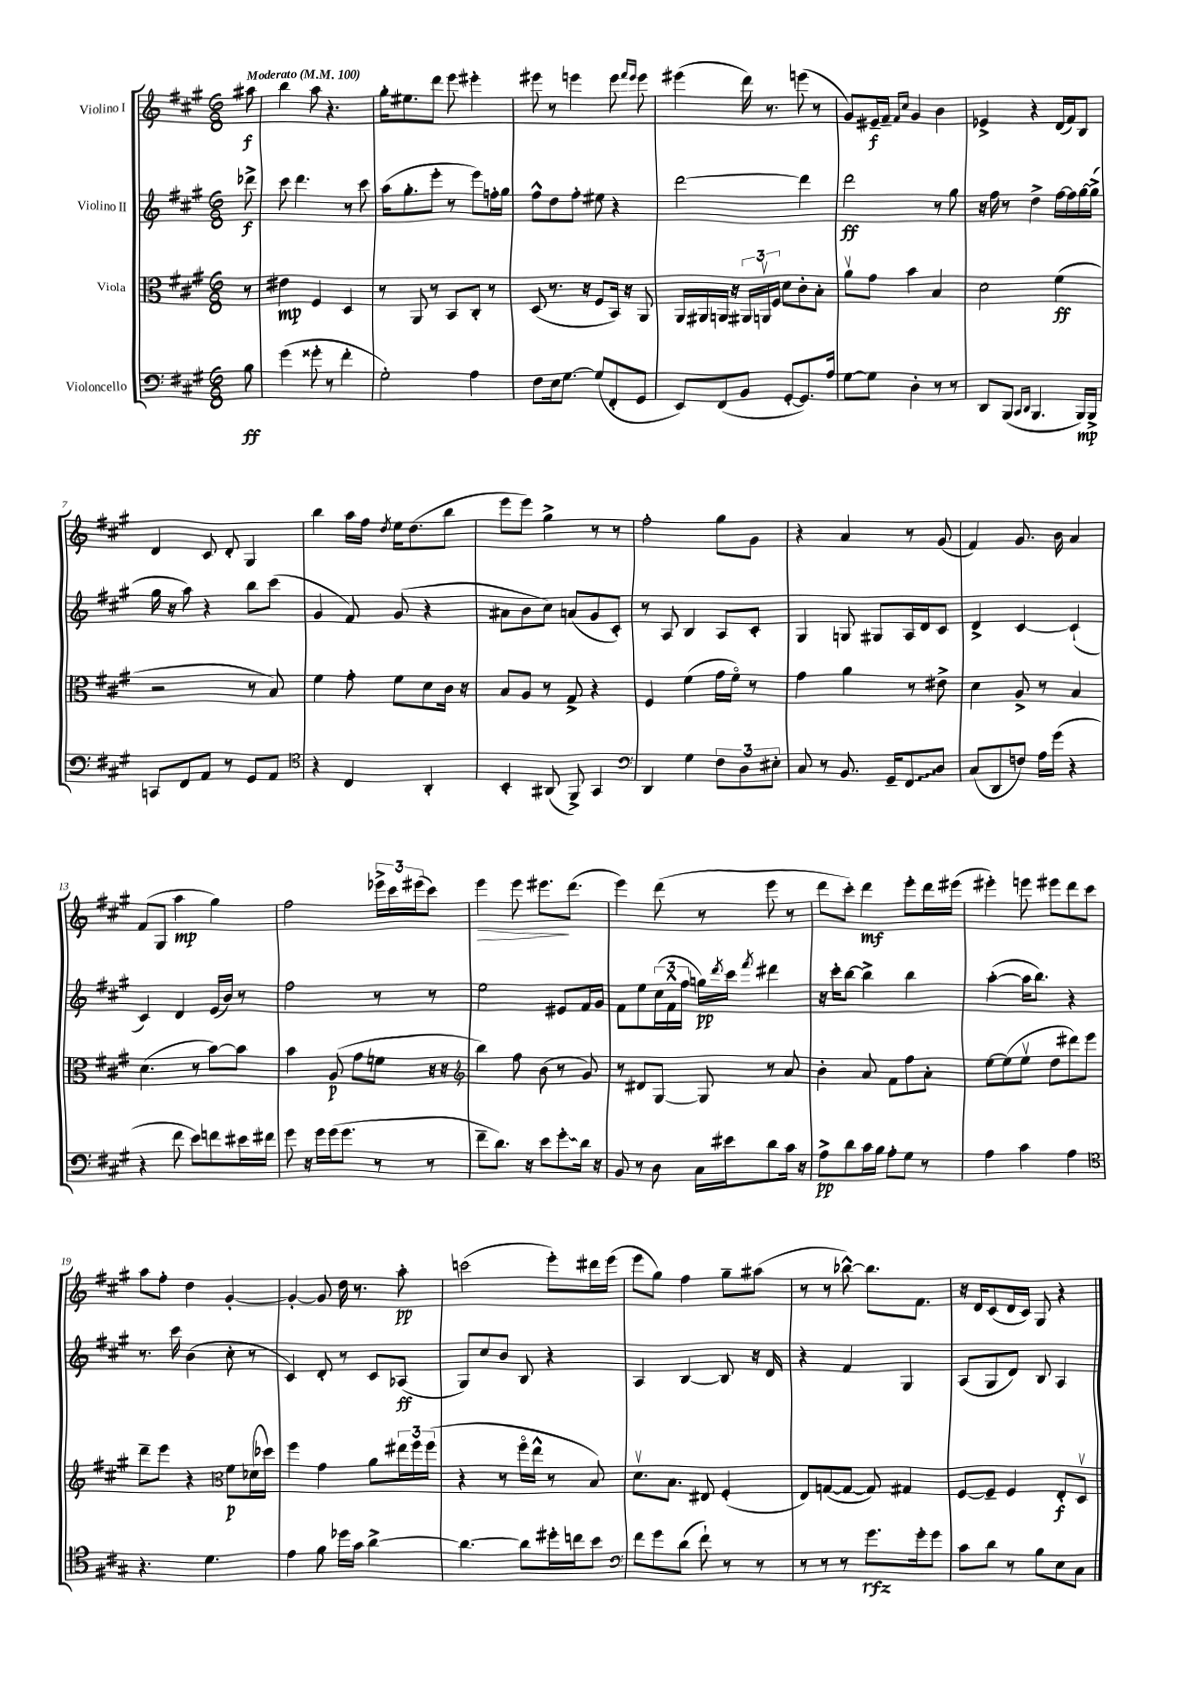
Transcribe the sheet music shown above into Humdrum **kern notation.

**kern	**kern	**kern	**kern
*staff4	*staff3	*staff2	*staff1
*clefF4	*clefC3	*clefG2	*clefG2
*k[f#c#g#]	*k[f#c#g#]	*k[f#c#g#]	*k[f#c#g#]
*M6/8	*M6/8	*M6/8	*M6/8
*MM100	*MM100	*MM100	*MM100
8B	8r	8ddd-^	8aa#
=	=	=	=
(4g#	4e#	8ccc#	4bb
.	.	4.ddd	.
8g##'	4F#	.	8aa
8r	.	.	4.r
4f#'	4D	8r	.
.	.	8ccc#	.
=	=	=	=
2G#')	8r	(16aa	16gg#'
.	.	8.gg#'	8.ee#
.	8AA	.	.
.	8r	8eee'	8ddd
.	8BB	8r	8eee
4A	8C#'	8eee)	4eee#'
.	8r	16ff'	.
.	.	16gg#	.
=	=	=	=
8F#	(8D	8ff#^^	8eee#
16E	8.r	8dd	8r
[8.G#	.	.	.
.	.	8ff#'	4eee
.	16r	.	.
(8G#]	8F#	8ee#	.
8FF#'	16BB)	4r	8eee
.	16r	.	.
.	.	.	16qqfff#
.	.	.	16qqeee
8GG#	8AA	.	8eee
=	=	=	=
8EE)	16AA	[2ddd	(4eee#
.	16AA#	.	.
(8FF#	16AA	.	.
.	16r	.	.
8BB	24AA#	.	16ddd)
.	24AAv	.	.
.	.	.	8.r
.	24F#	.	.
[8GG#'	8d	.	.
8.GG#])	8c#'	4ddd]	(8eee
.	8B'	.	8r
16A	.	.	.
=	=	=	=
[8G#	8av	2ddd	8g#)
8G#]	8g#	.	16e#~
.	.	.	16f#~
.	.	.	16qqf#
.	.	.	16qqcc#
4D'	4b	.	4g#
8r	4B	8r	4b
8r	.	8gg#	.
=	=	=	=
8DD	2d	16r	4e-^
.	.	16ff#	.
(8BBB	.	8r	.
16qqCC#	.	.	.
16qqDD	.	.	.
4.BBB	.	4dd^	4r
.	(4f#	[16ff#	(16d
.	.	16ff#]	16f#)
16BBB)	.	[16gg#	8B
16BBB^	.	(16gg#^]	.
=	=	=	=
8CC	2r	16gg#	4d
.	.	16r	.
8FF#	.	8aa)	.
8AA	.	4r	8c#
8r	.	.	8d'
8GG#	8r	8bb	4G#
8AA	8B)	(8ccc#	.
=	=	=	=
*clefC4	*	*	*
4r	4f#	4g#	4bb
4C#	8g#'	8f#)	16aa
.	.	.	16ff#
.	.	.	8qdd
.	8f#	(8g#	16ee
.	.	.	(8.dd
4AA'	8d	4r	.
.	16c#	.	8bb
.	16r	.	.
=	=	=	=
4BB'	8B	8a#	8eee
.	8A	8b	8eee)
(8AA#	8r	8cc#)	4gg#^
8FF#^)	8G#^	(8a	.
4GG#	4r	8g#	8r
.	.	8c#')	8r
=	=	=	=
*clefF4	*	*	*
4DD	4F#	8r	2ff#'
.	.	8A	.
4G#	(4f#	4B	.
12F#	16g#	8A	8gg#
.	16f#o)	.	.
12D	.	.	.
.	8r	8c#'	8g#
12E#'	.	.	.
=	=	=	=
8C#	4g#	4G#	4r
8r	.	.	.
8.BB	4a	8G	4a
.	.	8G#	.
16GG#~	.	.	.
8FF#	8r	16A	8r
.	.	16d	.
8D	8e#^	8c#	(8g#
=	=	=	=
(8C#	4d	4d^	4f#)
8DD	.	.	.
8F)	8A^	[4c#	8.g#
16A	8r	.	.
(16g#	.	.	16b
4r	4B	(4c#`]	4a
=	=	=	=
4r	(4.d	4c#)	(8f#
.	.	.	8G#
8f#	.	4d	4aa
8e)	8r	.	.
8f	[8b)	(16e	4gg#)
.	.	16b)	.
16e#	8b]	8r	.
16f#	.	.	.
=	=	=	=
8g#	4b	2ff#	2ff#
16r	.	.	.
16g#	.	.	.
(16g#	(8A	.	.
8.g#	.	.	.
.	8g#	.	.
8r	8f	8r	24eee-^
.	.	.	24ccc#
.	.	.	(24eee#
8r	16r	8r	8ccc#)
.	16r	.	.
=	=	=	=
*	*clefG2	*	*
8f#~	4bb)	2ee	4eee
8.d)	.	.	.
.	8ff#	.	8eee
16r	.	.	.
8e	(8b	.	8.eee#
8g#'	8r	8e#	.
.	.	.	(8.ddd
16d	8g#)	16f#	.
16r	.	16g#	.
=	=	=	=
8BB	8r	8f#	4eee)
8r	8d#	8ee	.
8D	[8G#	(24cc#	(8ddd
.	.	24f#^^	.
.	.	24ff#	.
16C#	8G#]	16gg)	8r
.	.	8qddd	.
16e#	.	16ccc#	.
.	.	8qfff#	.
8d	8r	4ddd#	8eee
16c#	8a	.	8r
16r	.	.	.
=	=	=	=
8A^	4b'	16r	8ddd
.	.	16ccc#'	.
8d	.	[8bb	8ccc#')
16c#	8a	4bb^]	4ddd
16B	.	.	.
8A'	8f#	.	.
8G#	8ff#	4bb	8eee'
8r	8a'	.	16ddd
.	.	.	(16eee#
=	=	=	=
4A	[8ee	([4aa'	4eee#')
.	(8ee]	.	.
4c#	8eev	16aa]	8eee
.	.	8.bb)	.
.	8dd	.	8eee#
4A	8ddd#)	4r	8ddd
.	8eee	.	8ccc#
=	=	=	=
*clefC4	*	*	*
4.r	8ddd~	8.r	8aa
.	8eee	.	8ff#'
.	.	16ccc#	.
.	4r	(4b	4dd
4.d	.	.	.
*	*clefC3	*	*
.	8f#	8cc#'	[4g#'
.	(16d-	8r	.
.	16dd-)	.	.
=	=	=	=
4e	4ff#	4c#)	4g#'_
8f#	4g#	8d'	8g#]
16dd-	.	8r	16dd
16g#	.	.	8.r
[4a^	8a	8c#	.
.	24ee#	(8A-	8aa'
.	24ff#	.	.
.	(24ff#	.	.
=	=	=	=
4.a_	4r	8G#)	(2ccc
.	.	8cc#	.
.	8r	8b	.
8a]	16ff#o	8B	.
.	16ee^^	.	.
16dd#'	8r	4r	8eee')
16cc	.	.	.
8b	8B)	.	16ddd#
.	.	.	(16eee
=	=	=	=
*clefF4	*	*	*
8f#	8.dv	4A	8eee
8g#	.	.	8gg#)
.	8.B	.	.
(8d	.	[4B	4ff#
8f#`)	8E#	.	.
8r	(4F#'	8B]	8gg#~
8r	.	16r	(8aa#
.	.	16d	.
=	=	=	=
8r	8E)	4r	8r
8r	([8G	.	8r
8r	8G_	4f#	[8bb-^^)
8.g#	8G])	.	8.bb-]
.	4G#	4G#	.
16g#'	.	.	8.f#
8g#	.	.	.
=	=	=	=
8c#	[8F#	(8A	16r
.	.	.	16d
8d	8F#~]	8G#	(8c#
8r	4F#	8d)	16d
.	.	.	16c#)
8B	.	8B	8G#
8E	8E'	4A	4r
8C#	8Dv	.	.
==	==	==	==
*-	*-	*-	*-
